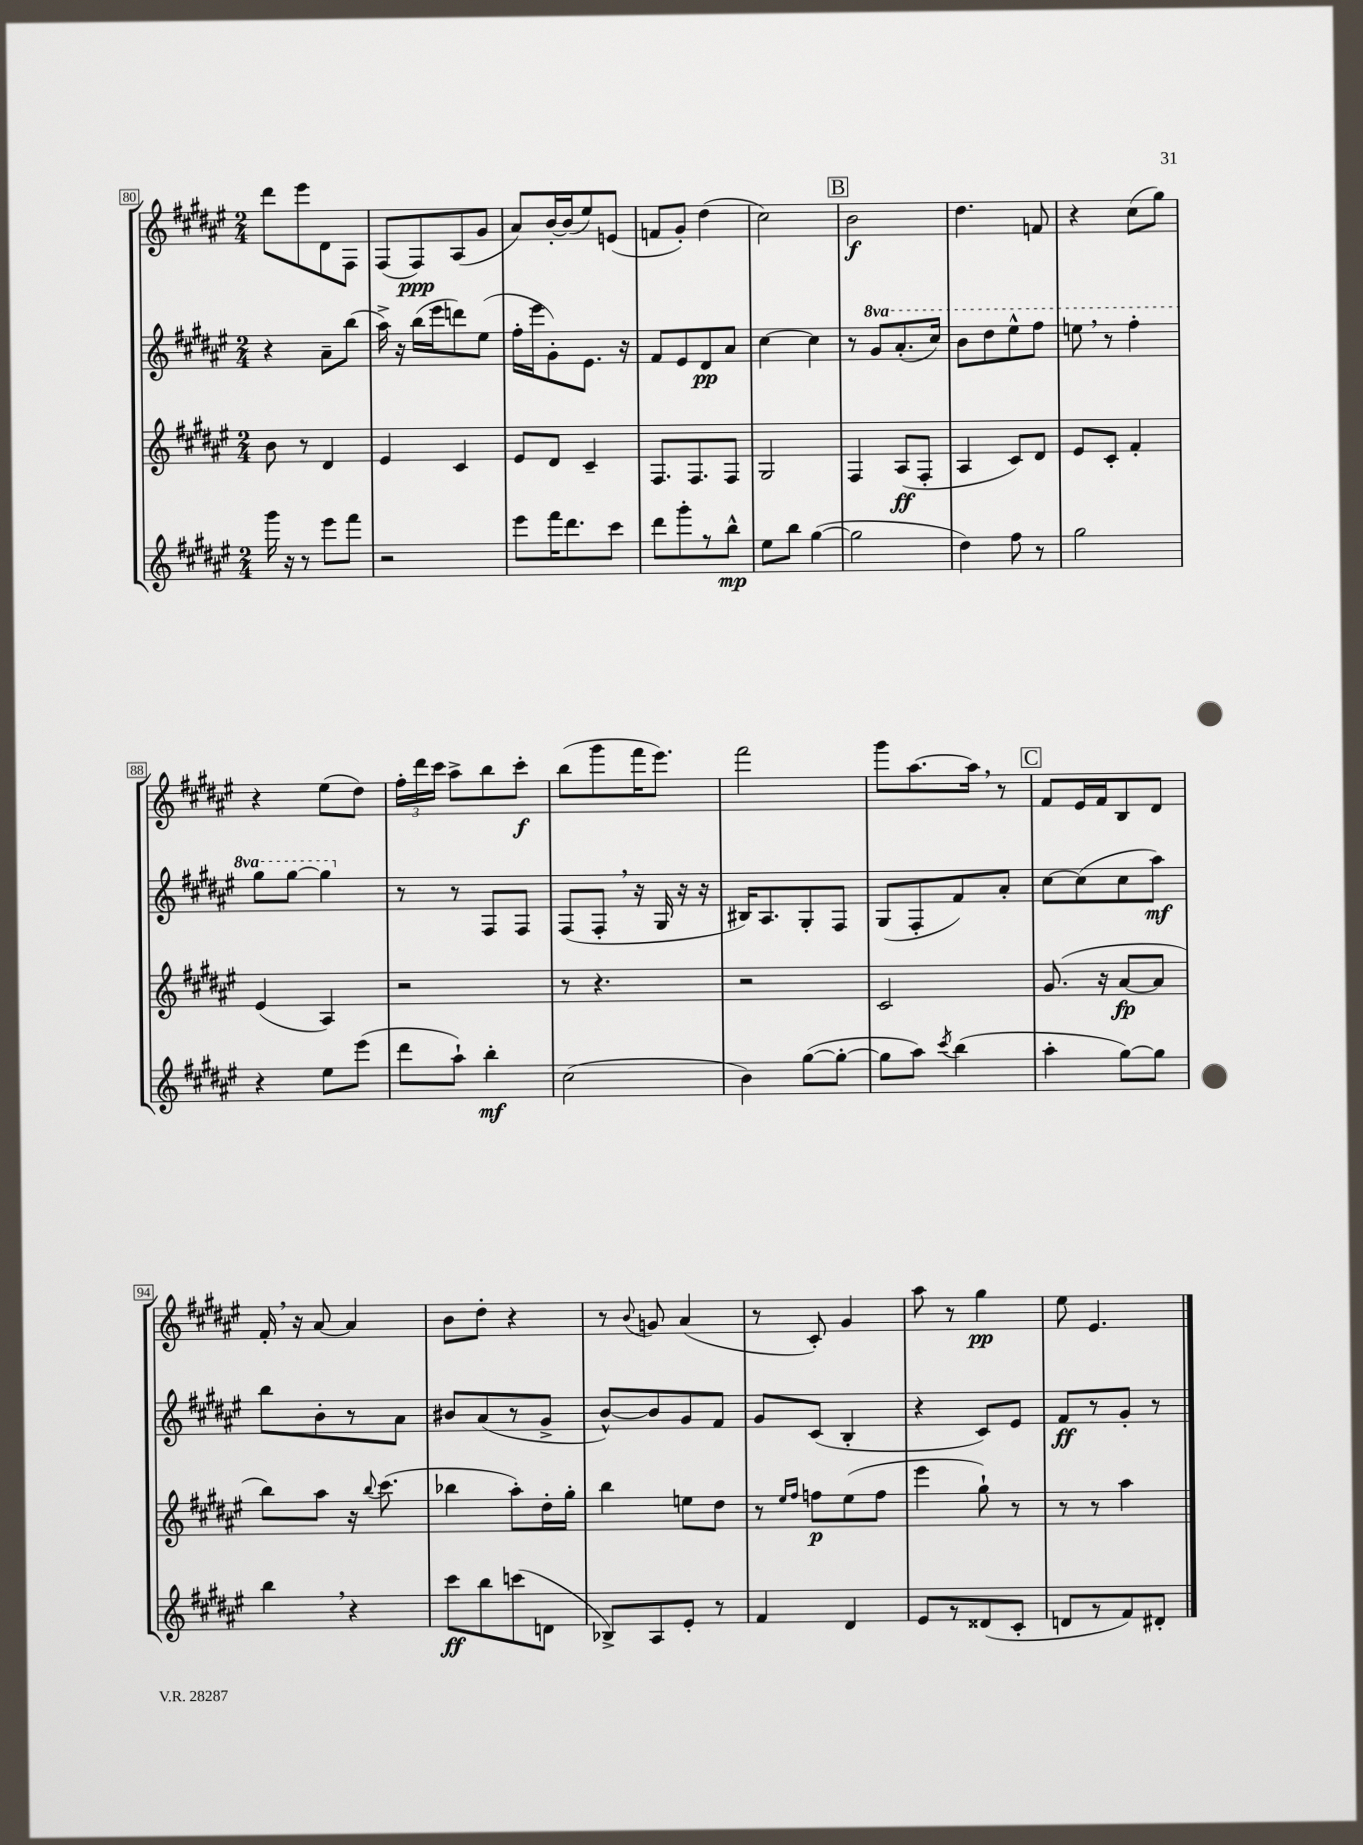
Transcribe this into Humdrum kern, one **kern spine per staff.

**kern	**dynam	**kern	**dynam	**kern	**dynam	**kern	**dynam
*part4	*part4	*part3	*part3	*part2	*part2	*part1	*part1
*staff4	*staff4	*staff3	*staff3	*staff2	*staff2	*staff1	*staff1
*clefG2	*	*clefG2	*	*clefG2	*	*clefG2	*
*k[f#c#g#d#a#e#]	*	*k[f#c#g#d#a#e#]	*	*k[f#c#g#d#a#e#]	*	*k[f#c#g#d#a#e#]	*
*M2/4	*	*M2/4	*	*M2/4	*	*M2/4	*
=80	=80	=80	=80	=80	=80	=80	=80
16ggg#\	.	8b\	.	4r	.	8ddd#\L	.
16r	.	.	.	.	.	.	.
8r	.	8r	.	.	.	8eee#\	.
8eee#\L	.	4d#/	.	8a#~\L	.	8d#\	.
8fff#\J	.	.	.	(8bb\J	.	8F#\J	.
=81	=81	=81	=81	=81	=81	=81	=81
2r	.	4e#/	.	16aa#^\)	.	(8F#/L	.
.	.	.	.	16r	.	.	.
.	.	.	.	(16bb\LL	.	8F#/)	ppp
.	.	.	.	16eee#\J	.	.	.
.	.	4c#/	.	8dddn\)	.	(8A#/	.
.	.	.	.	(8ee#\J	.	8g#/J	.
=82	=82	=82	=82	=82	=82	=82	=82
8eee#\L	.	8e#/L	.	16ff#'\LL	.	8a#/L)	.
.	.	.	.	16eee#\J	.	.	.
16fff#\K	.	8d#/J	.	8g#'\)	.	[16b'/L	.
8.ddd#\	.	.	.	.	.	(16b/J]	.
.	.	4c#~/	.	8.e#\J	.	8ee#/)	.
8ccc#\J	.	.	.	.	.	(8en/J	.
.	.	.	.	16r	.	.	.
=83	=83	=83	=83	=83	=83	=83	=83
8ddd#\L	.	8.F#/L	.	8f#/L	.	8fn/L	.
8ggg#'\	.	.	.	8e#/	.	8g#'/J)	.
.	.	8.F#/	.	.	.	.	.
8r	.	.	.	8d#/	pp	(4dd#\	.
8bb^^\J	mp	8F#/J	.	8a#/J	.	.	.
=84	=84	=84	=84	=84	=84	=84	=84
8ee#\L	.	2G#/	.	[4cc#\	.	2cc#\)	.
8bb\J	.	.	.	.	.	.	.
([4gg#\	.	.	.	4cc#\]	.	.	.
!!LO:REH:place=s1:t=B
=85	=85	=85	=85	=85	=85	=85	=85
2gg#\]	.	4F#/	.	8r	.	2b\	f
*	*	*	*	*8va	*	*	*
.	.	.	.	8gg#/L	.	.	.
.	.	(8A#/L	ff	(8.aa#'/	.	.	.
.	.	8F#'/J	.	.	.	.	.
.	.	.	.	16ccc#/Jk)	.	.	.
=86	=86	=86	=86	=86	=86	=86	=86
4dd#\)	.	4A#/	.	8bb\L	.	4.dd#\	.
.	.	.	.	8ddd#\	.	.	.
8ff#\	.	8c#/L)	.	8eee#^^\	.	.	.
8r	.	8d#/J	.	8fff#\J	.	8fn/	.
=87	=87	=87	=87	=87	=87	=87	=87
2gg#\	.	8e#/L	.	8eeen,\	.	4r	.
.	.	8c#'/J	.	8r	.	.	.
.	.	4f#'/	.	4fff#'\	.	(8cc#\L	.
.	.	.	.	.	.	8gg#\J)	.
!!LO:LB:g=z
=88	=88	=88	=88	=88	=88	=88	=88
4r	.	(4e#/	.	8ggg#\L	.	4r	.
.	.	.	.	[8ggg#\J	.	.	.
8ee#\L	.	4A#/)	.	4ggg#\]	.	(8ee#\L	.
(8eee#\J	.	.	.	.	.	8dd#\J)	.
=89	=89	=89	=89	=89	=89	=89	=89
*	*	*	*	*X8va	*	*	*
8ddd#\L	.	2r	.	8r	.	24ff#'\LL	.
.	.	.	.	.	.	24ddd#\	.
.	.	.	.	.	.	24ccc#\JJ	.
8aa#`\J)	.	.	.	8r	.	8aa#^\L	.
4bb'\	mf	.	.	8F#/L	.	8bb\	.
.	.	.	.	8F#/J	.	8ccc#'\J	f
=90	=90	=90	=90	=90	=90	=90	=90
(2cc#\	.	8r	.	(8F#/L	.	(8bb\L	.
.	.	4.r	.	8F#',/J	.	8ggg#\	.
.	.	.	.	16r	.	16fff#\K	.
.	.	.	.	16G#/	.	8.eee#\J)	.
.	.	.	.	16r	.	.	.
.	.	.	.	16r	.	.	.
=91	=91	=91	=91	=91	=91	=91	=91
4b\)	.	2r	.	16B#X/KL)	.	2fff#\	.
.	.	.	.	8.A#/	.	.	.
([8gg#\L	.	.	.	8G#'/	.	.	.
8gg#'\J_	.	.	.	8F#/J	.	.	.
=92	=92	=92	=92	=92	=92	=92	=92
8gg#\L]	.	2c#/	.	(8G#/L	.	8ggg#\L	.
8aa#\J)	.	.	.	8F#'/	.	[8.aa#\	.
8qccc#/	.	.	.	.	.	.	.
(4bb\	.	.	.	8f#/)	.	.	.
.	.	.	.	.	.	16aa#,\Jk]	.
.	.	.	.	8a#'/J	.	8r	.
!!LO:REH:place=s1:t=C
=93	=93	=93	=93	=93	=93	=93	=93
4aa#'\	.	(8.g#/	.	[8cc#\L	.	8f#/L	.
.	.	.	.	(8cc#\]	.	16e#/L	.
.	.	16r	.	.	.	16f#/J	.
[8gg#\L)	.	[8a#/L	fp	8cc#\	.	8B/	.
8gg#\J]	.	8a#/J]	.	8aa#\J)	mf	8d#/J	.
!!LO:LB:g=z
=94	=94	=94	=94	=94	=94	=94	=94
4bb,\	.	8bb\L)	.	8bb\L	.	16f#',/	.
.	.	.	.	.	.	16r	.
.	.	8aa#\J	.	8b'\	.	[8a#/	.
4r	.	16r	.	8r	.	4a#/]	.
.	.	8qqbb/	.	.	.	.	.
.	.	(8.ccc#\	.	.	.	.	.
.	.	.	.	8a#\J	.	.	.
=95	=95	=95	=95	=95	=95	=95	=95
8ccc#\L	ff	4bb-X\	.	8b#X/L	.	8b\L	.
8bb\	.	.	.	(8a#/	.	8dd#'\J	.
(8cccn\	.	8aa#'\L)	.	8r	.	4r	.
8dn\J	.	16dd#'\L	.	8g#^/J	.	.	.
.	.	16gg#'\JJ	.	.	.	.	.
=96	=96	=96	=96	=96	=96	=96	=96
8B-X^/L)	.	4bb\	.	[8b^^/L)	.	8r	.
.	.	.	.	.	.	8qqb/	.
8A#/	.	.	.	8b/]	.	8gn/	.
8e#'/J	.	8een\L	.	8g#/	.	(4a#/	.
8r	.	8dd#\J	.	8f#/J	.	.	.
=97	=97	=97	=97	=97	=97	=97	=97
4f#/	.	8r	.	8g#/L	.	8r	.
.	.	16qqee#/LL	.	.	.	.	.
.	.	16qqff#/JJ	.	.	.	.	.
.	.	8ffn\L	p	(8c#/J	.	8c#'/)	.
4d#/	.	(8ee#\	.	4B'/	.	4g#/	.
.	.	8ff\J	.	.	.	.	.
=98	=98	=98	=98	=98	=98	=98	=98
8e#/L	.	4eee#\	.	4r	.	8aa#\	.
8r	.	.	.	.	.	8r	.
(8d##X/	.	8gg#`\)	.	8c#/L)	.	4gg#\	pp
8c#'/J	.	8r	.	8e#/J	.	.	.
=99	=99	=99	=99	=99	=99	=99	=99
8dn/L	.	8r	.	8f#/L	ff	8ee#\	.
8r	.	8r	.	8r	.	4.e#/	.
8f#/)	.	4aa#\	.	8g#'/J	.	.	.
8d#X'/J	.	.	.	8r	.	.	.
==	==	==	==	==	==	==	==
*-	*-	*-	*-	*-	*-	*-	*-
